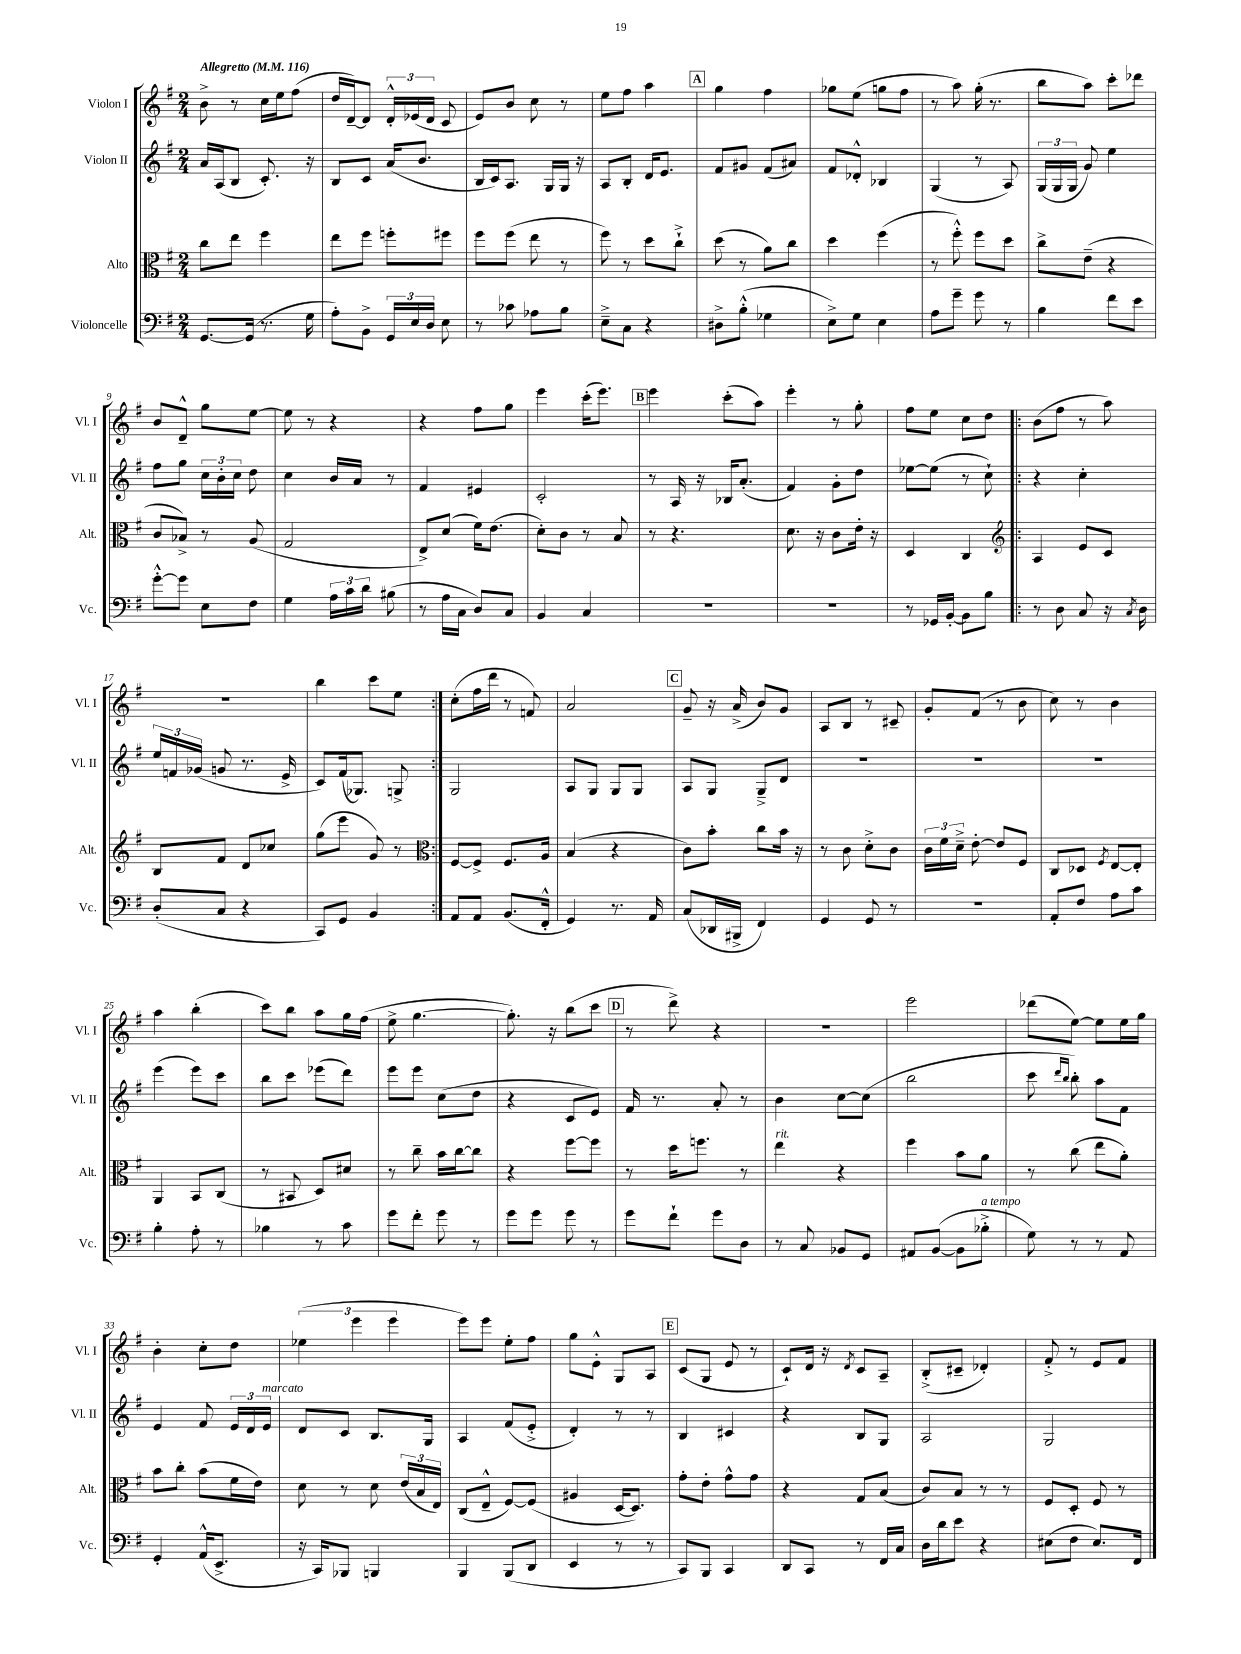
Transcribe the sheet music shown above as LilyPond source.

<<
\new StaffGroup <<
\new Staff = "s0" \with { instrumentName = "Violon I" shortInstrumentName = "Vl. I" } {
    \clef treble \key g \major \numericTimeSignature \time 2/4 \tempo "Allegretto" 4 = 116
    \autoBeamOff b'8-> r8 c''16[ e''16 fis''8]( |
    d''16[ d'16~--) d'8] \tuplet 3/2 { d'16[-.-^ ees'16( d'16] } c'8 |
    e'8[) b'8] c''8 r8 |
    e''8[ fis''8] a''4 |
    \mark \markup { \box "A" } g''4 fis''4 |
    ges''8[ e''8]( g''8[ fis''8] |
    r8 a''8) g''16-.( r8. |
    b''8[ a''8]) c'''8[-. des'''8] |
    b'8[ d'8]---^ g''8[ e''8]~ |
    e''8 r8 r4 |
    r4 fis''8[ g''8] |
    e'''4 c'''16[-.( e'''8.]) |
    \mark \markup { \box "B" } e'''4 c'''8[-.( a''8]) |
    e'''4-. r8 g''8-. |
    fis''8[ e''8] c''8[ d''8] |
    \repeat volta 2 { b'8[( fis''8] r8 a''8) |
    r2 |
    b''4 c'''8[ e''8] | }
    c''8[-.( fis''16 d'''16] r8 f'8) |
    a'2 |
    \mark \markup { \box "C" } g'8-- r16 a'16->( b'8[) g'8] |
    a8[ b8] r8 cis'8-- |
    g'8[-. fis'8]( r8 b'8 |
    c''8) r8 b'4 |
    a''4 b''4-.( |
    c'''8[) b''8] a''8[ g''16 fis''16]( |
    e''8-> g''4.~ |
    g''8.-.) r16 b''8[( c'''8] |
    \mark \markup { \box "D" } r8 d'''8->) r4 |
    r2 |
    e'''2 |
    des'''8[( e''8]~) e''8[ e''16 g''16] |
    b'4-. c''8[-. d''8] |
    \tuplet 3/2 { ees''4( e'''4 e'''4 } |
    e'''8[) e'''8] e''8[-. fis''8] |
    g''8[ e'8]-.-^ g8[ a8] |
    \mark \markup { \box "E" } c'8[( g8] e'8 r8 |
    c'8[-!) d'16] r16 \acciaccatura { d'8 } c'8[ a8]-- |
    b8[-.->( cis'8]-- des'4-.) |
    fis'8-.-> r8 e'8[ fis'8] \bar "|." |
}
\new Staff = "s1" \with { instrumentName = "Violon II" shortInstrumentName = "Vl. II" } {
    \clef treble \key g \major \numericTimeSignature \time 2/4
    \autoBeamOff a'16[ a16( b8] c'8.-.) r16 |
    b8[ c'8] a'16[( b'8.] |
    b16[ c'16) a8.] g16[ g16] r16 |
    a8[ b8]-. d'16[ e'8.] |
    \mark \markup { \box "A" } fis'8[ gis'8] fis'8[( ais'8]) |
    fis'8[ des'8]-.-^ bes4 |
    g4( r8 a8) |
    \tuplet 3/2 { g16[( g16 g16] } g'8) e''4 |
    fis''8[ g''8] \tuplet 3/2 { c''16[ b'16-. c''16] } d''8 |
    c''4 b'16[ a'16] r8 |
    fis'4 eis'4 |
    c'2-. |
    \mark \markup { \box "B" } r8 a16 r16 bes16[ a'8.]-.( |
    fis'4) g'8[-. d''8] |
    ees''8[~ ees''8]( r8 c''8-!) |
    \repeat volta 2 { r4 c''4-. |
    \tuplet 3/2 { e''16[ f'16 ges'16]( } g'8 r8. e'16-> |
    c'8[) fis'16( ges8.]) g8-> | }
    g2 |
    a8[ g8] g8[ g8] |
    \mark \markup { \box "C" } a8[ g8] g8[---> d'8] |
    R2 |
    R2 |
    R2 |
    e'''4( e'''8[) c'''8] |
    b''8[ c'''8] ees'''8[( d'''8]) |
    e'''8[ e'''8] c''8[( d''8] |
    r4 c'8[ e'8]) |
    \mark \markup { \box "D" } fis'16 r8. a'8-. r8 |
    b'4 c''8[~ c''8]( |
    b''2 |
    c'''8 \grace { d'''16[ b''16] } b''8-.) a''8[ fis'8] |
    e'4 fis'8 \tuplet 3/2 { e'16[ d'16 e'16]^\markup { \italic "marcato" } } |
    d'8[ c'8] b8.[ g16] |
    a4 fis'8[( e'8]-.-> |
    d'4-.) r8 r8 |
    \mark \markup { \box "E" } b4 cis'4 |
    r4 b8[ g8] |
    a2 |
    g2 \bar "|." |
}
\new Staff = "s2" \with { instrumentName = "Alto" shortInstrumentName = "Alt." } {
    \clef alto \key g \major \numericTimeSignature \time 2/4
    \autoBeamOff c''8[ e''8] fis''4 |
    e''8[ fis''8] f''8[-. fis''8] |
    fis''8[ fis''8]( e''8 r8 |
    fis''8) r8 d''8[ c''8]-!-> |
    \mark \markup { \box "A" } d''8( r8 a'8[) c''8] |
    d''4 fis''4( |
    r8 fis''8-.-^) fis''8[ d''8] |
    c''8[-> e'8]--( r4 |
    c'8[ bes8]->) r8 a8( |
    g2 |
    e8[->) d'8]( fis'16[) e'8.]( |
    d'8[-.) c'8] r8 b8 |
    \mark \markup { \box "B" } r8 r4. |
    d'8. r16 c'8[ e'16]-. r16 |
    d4 c4 |
    \repeat volta 2 { \clef treble a4 e'8[ c'8] |
    b8[ fis'8] d'8[ ces''8] |
    g''8[( e'''8] g'8) r8 | }
    \clef alto fis8[~ fis8]-> fis8.[ a16] |
    b4( r4 |
    \mark \markup { \box "C" } c'8[) b'8]-. c''8[ b'16] r16 |
    r8 c'8 d'8[-.-> c'8] |
    \tuplet 3/2 { c'16[ fis'16 d'16]---> } e'8~-. e'8[ fis8] |
    c8[ des8] \acciaccatura { fis8 } e8[~ e8]-. |
    a,4 b,8[ c8]( |
    r8 bis,8 d8[) dis'8] |
    r8 c''8-- b'16[ c''16~ c''8] |
    r4 fis''8[~ fis''8] |
    \mark \markup { \box "D" } r8 d''16[ f''8.] r8 |
    e''4^\markup { \italic "rit." } r4 |
    fis''4 b'8[ a'8] |
    r8 c''8( e''8[ a'8]-.) |
    b'8[ c''8]-. b'8[( fis'16 e'16]) |
    d'8 r8 d'8 \tuplet 3/2 { e'16[( b16 e16]) } |
    c8[( e8]---^ fis8[~) fis8]( |
    ais4 d16[~ d8.]) |
    \mark \markup { \box "E" } g'8[-. e'8]-. g'8[-^ g'8] |
    r4 g8[ b8]( |
    c'8[) b8] r8 r8 |
    fis8[ d8]-. fis8 r8 \bar "|." |
}
\new Staff = "s3" \with { instrumentName = "Violoncelle" shortInstrumentName = "Vc." } {
    \clef bass \key g \major \numericTimeSignature \time 2/4
    \autoBeamOff g,8.[~ g,16]( r8. g16 |
    a8[-.) b,8]-> \tuplet 3/2 { g,16[ e16 d16] } e8 |
    r8 ces'8 aes8[ b8] |
    e8[---> c8] r4 |
    \mark \markup { \box "A" } dis8[-> b8]-.-^( ges4 |
    e8[->) g8] e4 |
    a8[ g'8]-- g'8 r8 |
    b4 fis'8[ e'8] |
    g'8[~-.-^ g'8] e8[ fis8] |
    g4 \tuplet 3/2 { a16[ c'16 d'16] } bis8( |
    r8 a16[ c16] d8[) c8] |
    b,4 c4 |
    \mark \markup { \box "B" } R2 |
    R2 |
    r8 ges,16[ b,16]~-. b,8[ b8] |
    \repeat volta 2 { r8 d8 c8 r16 \acciaccatura { c8 } d16 |
    d8[-.( c8] r4 |
    c,8[) g,8] b,4 | }
    a,8[ a,8] b,8.[( fis,16]-.-^ |
    g,4) r8. a,16 |
    \mark \markup { \box "C" } c8[( des,16 bis,,16]-> fis,4) |
    g,4 g,8 r8 |
    R2 |
    a,8[-. fis8] a8[ c'8] |
    b4-. a8-. r8 |
    bes4 r8 c'8 |
    g'8[ fis'8]-. g'8 r8 |
    g'8[ g'8] g'8 r8 |
    \mark \markup { \box "D" } g'8[ fis'8]-! g'8[ d8] |
    r8 c8 bes,8[ g,8] |
    ais,8[ b,8]~( b,8[ bes8]-.->^\markup { \italic "a tempo" } |
    g8) r8 r8 a,8 |
    g,4-. a,16[-^( e,8.]-> |
    r16 c,16[) bes,,8] b,,4 |
    b,,4 b,,8[( d,8] |
    e,4 r8 r8 |
    \mark \markup { \box "E" } c,8[) b,,8] c,4 |
    d,8[ c,8] r8 fis,16[ c16] |
    d16[ d'16 e'8] r4 |
    eis8[( fis8] eis8.[) fis,16] \bar "|." |
}
>>
>>
